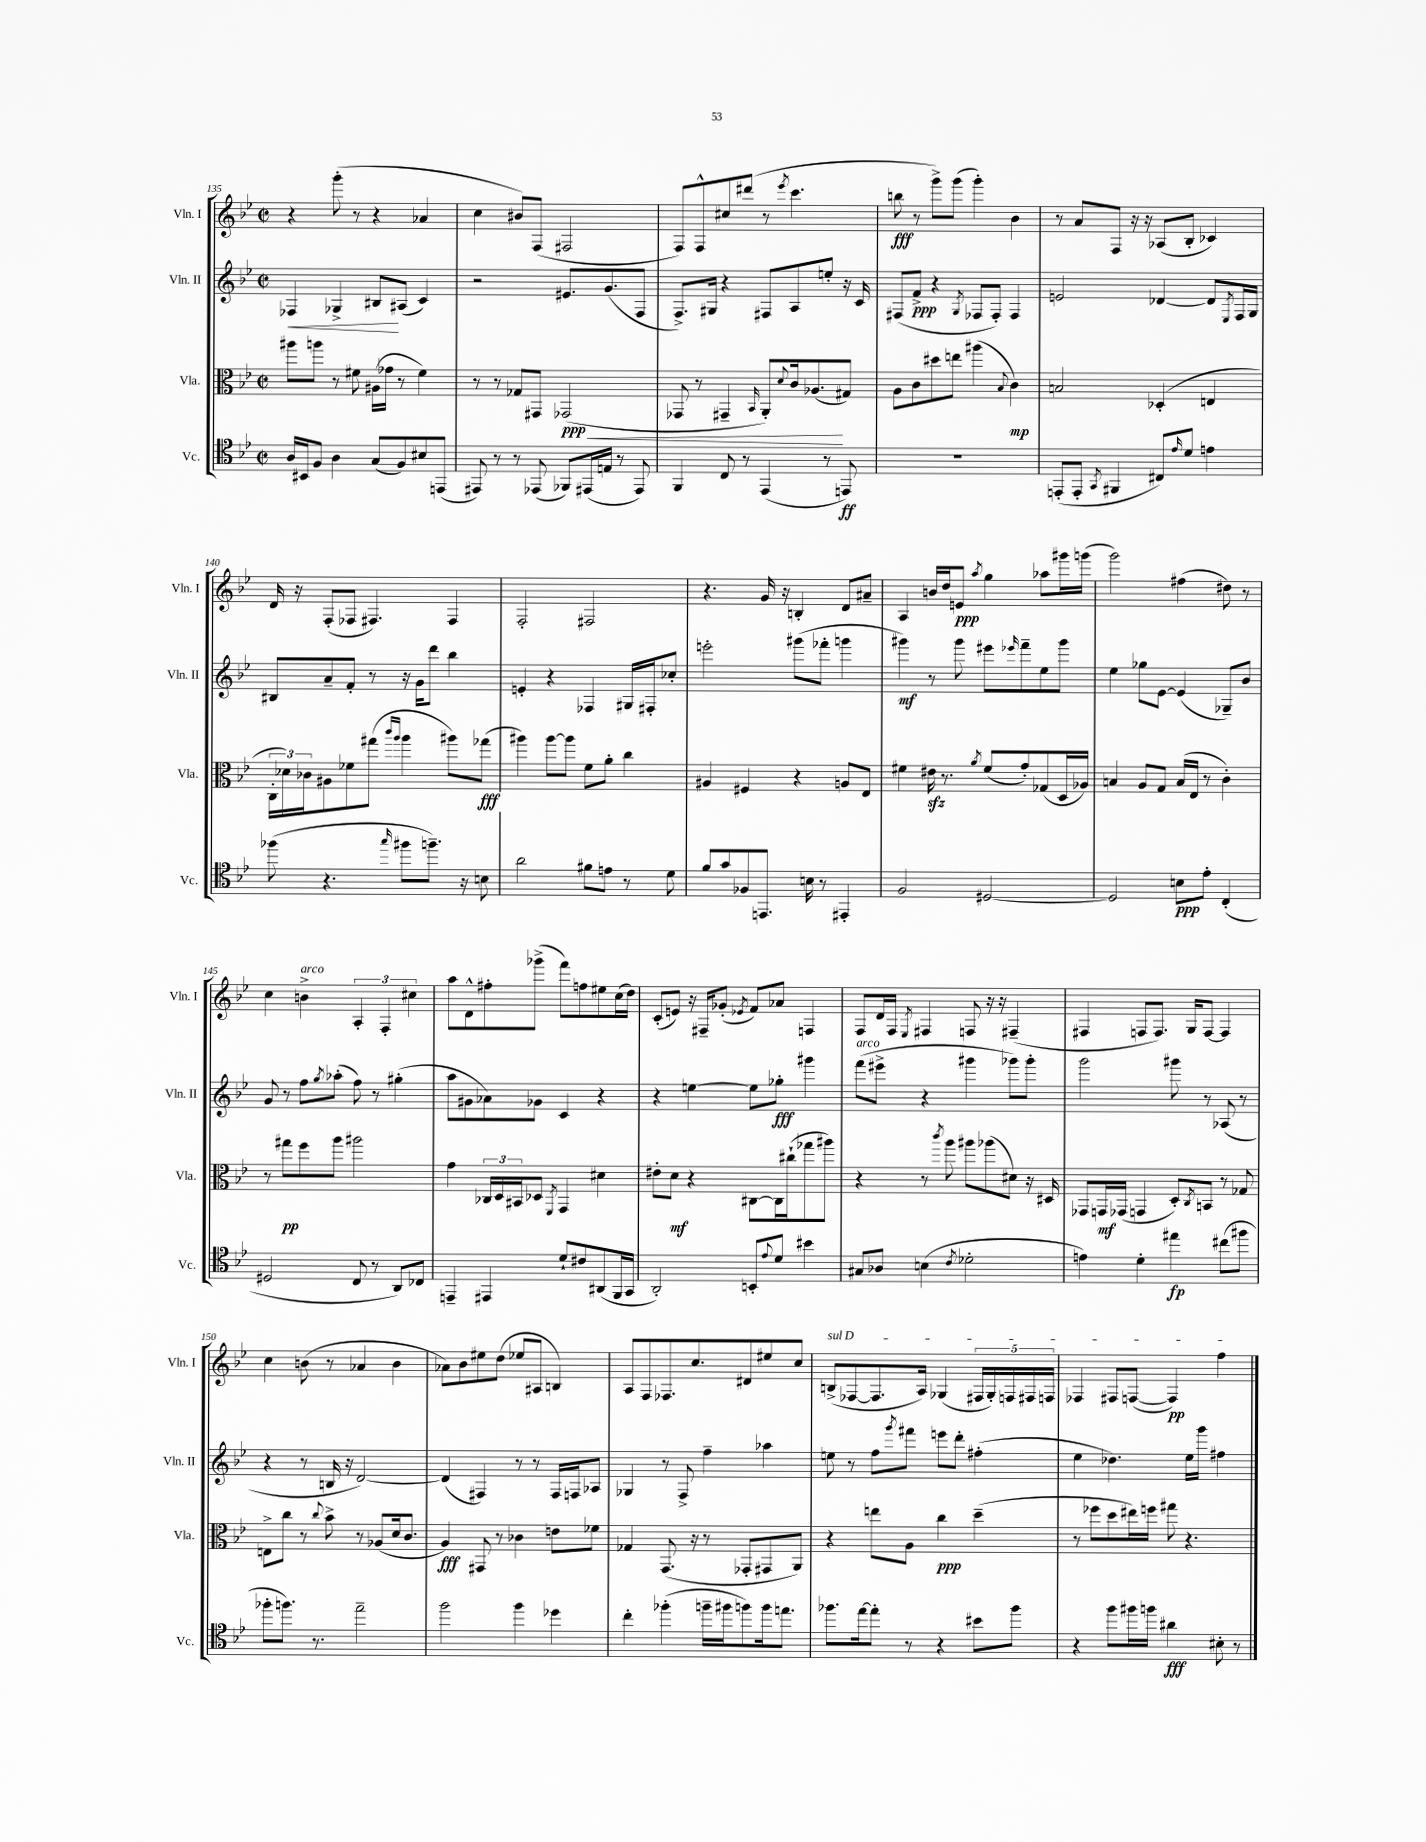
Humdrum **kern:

**kern	**kern	**kern	**kern
*staff4	*staff3	*staff2	*staff1
*clefC4	*clefC3	*clefG2	*clefG2
*k[b-e-]	*k[b-e-]	*k[b-e-]	*k[b-e-]
*M2/2	*M2/2	*M2/2	*M2/2
*met(c|)	*met(c|)	*met(c|)	*met(c|)
16A/LL	8aa#\L	4F-/	4r
16BB#/J	.	.	.
8F/J	8aa\J	.	.
4A\	8r	4G-^/	(8ggg'\
.	8f#\	.	8r
(8G/L	(16A#\LL	8B#/L	4r
.	16g-\JJ	.	.
8F/)	8r	(8A#/J	.
8B#/	4f#\)	4c/)	4a-/
(8EE/J	.	.	.
=	=	=	=
8EE#/)	8r	2r	4cc\
8r	8r	.	.
8r	8G-/L	.	8b#/L)
(8EE-/	8GG#/J	.	(8F/J
8FF-/L)	(2GG-/	8.e#/L	2F#/
(16EE#/L	.	.	.
16E/JJ	.	(8.g/	.
8r	.	.	.
8EE#/)	.	8F/J	.
=	=	=	=
4FF/	8GG-/	8.F^/L)	8F/L)
.	8r	.	8F^^/
.	.	16G#/Jk	.
8C/	4GG#~/	4r	8cc#/
8r	.	.	(8ddd#/J
.	16qqBB-/	.	.
(4EE-/	8AA'/L)	8F#/L	8r
.	8qqd/	.	8qeee-/
.	16c/k	8A/	4.ccc\
.	(8.A-/	.	.
8r	.	8ee'/J	.
8EE/)	8G#/J)	16r	.
.	.	16c/	.
=	=	=	=
1r	8A\L	(8F#/L	8bb\
.	8c\	8f^/J	8r
.	8dd#\	4r	8ggg^\L)
.	8ee\J	.	(8ggg\J
.	.	8qG/	.
.	(4aa#\	8F-/L	4ggg'\)
.	.	8F-'/J)	.
.	8qqB-/	.	.
.	4c\)	4F-/	4b-\
=	=	=	=
(8EE'/L	2B/	2e/	8r
8EE'/J	.	.	8a/L
8qGG/	.	.	.
4FF#/	.	.	8F/J
.	.	.	16r
.	.	.	16r
8C#/L)	(4D-'/	[4d-/	(8A-/L
16qqe-/	.	.	.
8d/J	.	.	8B-'/J
4e\	4E/	8d-/]L	4c-/)
.	.	8qE-/	.
.	.	16F/L	.
.	.	16G/JJ	.
=	=	=	=
(8ff-\	24C'\LL	8B#/L	16d/
.	24d-\)	.	.
.	.	.	16r
.	24c-\J	.	.
4.r	8A#\	8a~/	(8F'/L
.	8f-\	8f'/J	8F-/J
.	(8gg#\J	8r	4.F#/)
.	16qqccc/LL	.	.
16qqgg/	16qqaa/JJ	.	.
8ff#\L	4aa\	16r	.
.	.	16g\LK	.
8.ff~\J)	.	8ddd\J	.
.	8aa#\L)	4bb-\	4F#/
16r	.	.	.
8B\	(8gg-\J	.	.
=	=	=	=
2a\	4aa#\)	4e'/	2F'/
.	[8aa#\L	4r	.
.	8aa#\]J	.	.
8f#\L	8f\L	4F-/	2F#/
8e\J	8a'\J	.	.
8r	4cc\	16G#/LL	.
.	.	16F#'/J	.
8d\	.	8cc-'/J	.
=	=	=	=
8f/L	4A#/	2eee'\	4.r
8g/	.	.	.
8F-/	4F#/	.	.
8.EE/J	.	.	16g/
.	.	.	16r
.	4r	(8ggg#\L	4B'/
16B\	.	.	.
8r	.	8fff-'\J	.
4EE#'/	8A/L	4ggg\	8d/L
.	8E-/J	.	8a#~/J
=	=	=	=
2F/	4f#\	4ggg#\)	4A/
.	16e#\	8r	16b/LL
.	8.r	.	16dd/J
.	.	8ggg#\	8e/J
.	8qa/	.	8qaa/
[2D#/	(8f#/L	8eee#\L	4gg\
.	.	16qqeee-/	.
.	8g'/)	8fff~\	.
.	(8G-/	8ee-\	8aa-\L
.	16D/L	8ggg#\J	16ggg#\L
.	16A-/JJ)	.	(16ggg\JJ
=	=	=	=
2D#/]	4B/	4ee-\	2ggg\)
.	8A/L	8gg-\L	.
.	8G/J	[8e-\J	.
8B\L	(16B/LL	(4e-/]	(4ff#\
.	16E-/JJ	.	.
8e-'\J	8r	.	.
(4C'/	4c'\)	8G-~/L)	8dd#\)
.	.	8b-/J	8r
=	=	=	=
2D#/	8r	8g/	4cc\
.	8gg#\L	8r	.
.	8ff\	8ff\L	4b^\
.	.	8qgg/	.
.	8aa\J	(8aa-'\J	.
8C/	2aa#\	8ff\)	6A'/
8r	.	8r	.
.	.	.	6F'/
8AA/L)	.	(4gg#'\	.
.	.	.	6cc#\
8C-/J	.	.	.
=	=	=	=
4EE~/	4g\	8aa\L	8aa\L
.	.	8g#\	8d^^\
4EE#/	24C-/LL	8a-\)	8ff#'\
.	24D/	.	.
.	24BB#/J	.	.
.	8D-/J	8g-\J	(8ggg-^\J
.	8qFF/	.	.
8d`/L	4GG/	4c/	8fff\L)
8c#/	.	.	8ff\
(8AA#/	4d#\	4r	8ee#\
16FF/L	.	.	(16cc\L
16GG/JJ	.	.	16dd\JJ)
=	=	=	=
2AA'/)	8e#'\L	4r	(8c'/L
.	8d\J	.	8e/J)
.	4r	[4ee\	16r
.	.	.	16F#~/LK
.	.	.	(8g-'/J
.	.	.	8qe-/
8BB'/L	[8C#\L	8ee\]L	8f/L)
8qqe-/	.	.	.
8d/J	16C#\]L	8gg-'\J	8a-/J
.	(16cc#`\J	.	.
4b#\	8gg-\	4ggg#\	4F/
.	8aa#\J)	.	.
=	=	=	=
8G#/L	4r	(8fff\L	8F/L
8A-/J	.	8eee#^\J	16d/L
.	.	.	16F/JJ
.	.	.	8qE-/
(4B\	8r	4r	4F#/
.	8qccc/	.	.
.	8aa\	.	.
8qc/	.	.	.
2d-'\	8aa#\L	4ggg#\	8F/
.	(8aa-\	.	16r
.	.	.	16r
.	8d#\J)	8ggg-\L)	(4F#~/
.	16r	8ggg-'\J	.
.	16D#/	.	.
=	=	=	=
4e\)	8GG-/L	2ggg\	4F#/
.	16GG/L	.	.
.	(16GG-/JJ	.	.
4d'\	4GG/	.	8F/L
.	.	.	8.F/J)
4ee#\	8D'/L)	8ggg#\	.
.	.	.	16G/LK
.	8qC/	.	.
.	8BB/J	8r	[8F/J
(8cc#\L	8r	(8A-/	4F/]
8ff#\J	8G-/	8r	.
=	=	=	=
8ff-'\L	8E^\L	4r	4cc\
8.ff\J)	8cc\J	.	.
.	8r	8r	(8b\
8.r	.	.	.
.	8qqcc/	.	.
.	8b-^\	16B/	8r
.	.	16r	.
2ee-~\	8r	[2d/)	4a-/
.	(8A-/L	.	.
.	16d/k	.	4b\
.	8.c/J	.	.
=	=	=	=
2ff\	4A/)	(4d/]	8a-\L)
.	.	.	8b-\
.	8GG#/	4F#/)	8ee#\
.	8r	.	(8dd\J
4ff\	4c-\	8r	8ee-/L
.	.	8r	8A#/J
4dd-\	8e\L	16F#/LL	4B/)
.	.	16F/J	.
.	8f-\J	8A-/J	.
=	=	=	=
4cc'\	4G-/	4G-/	8A/L
.	.	.	8F/
(4ff-'\	(8.GG/	8r	8.F-/
.	.	8F^/	.
.	16r	.	8.cc/
16ff~\LL	8r	4ff~\	.
16ff#\J	.	.	.
8ff\)	8GG-'/L	.	8d#/
16ff\k	8GG#/	4aa-\	8ee#/
8.ee\J	.	.	.
.	8AA/J)	.	8cc/J
=	=	=	=
8.ff-\L	4r	8ee\	(8B^/L
.	.	8r	[8F-/
[16ee-\k	.	.	.
8ee-'\]J	8ee\L	8ff\L	8.F-/]
.	.	8qggg/	.
8r	8A\J	8fff#\J	.
.	.	.	16A/Jk)
4r	4cc\	8eee\L	(4G-/
.	.	8ddd'\J	.
8b#\L	(4dd~\	(4ff#'\	20F#/LL
.	.	.	20G-'/)
.	.	.	20F/
8ff-\J	.	.	.
.	.	.	20F#/
.	.	.	20F/JJ
=	=	=	=
4r	8r	4ee-\	4F-/
.	8ff-\L	.	.
8ff\L	8dd\	4.dd-\)	8F#/L
16ff#\L	16ee#\L)	.	([8F/J
16ff\JJ	16ff\JJ	.	.
4a#\	8gg#\	.	4F/])
.	4.r	16ee-\LL	.
.	.	16ggg\JJ	.
8B#'\	.	4ff#\	4ff\
8r	.	.	.
==	==	==	==
*-	*-	*-	*-
